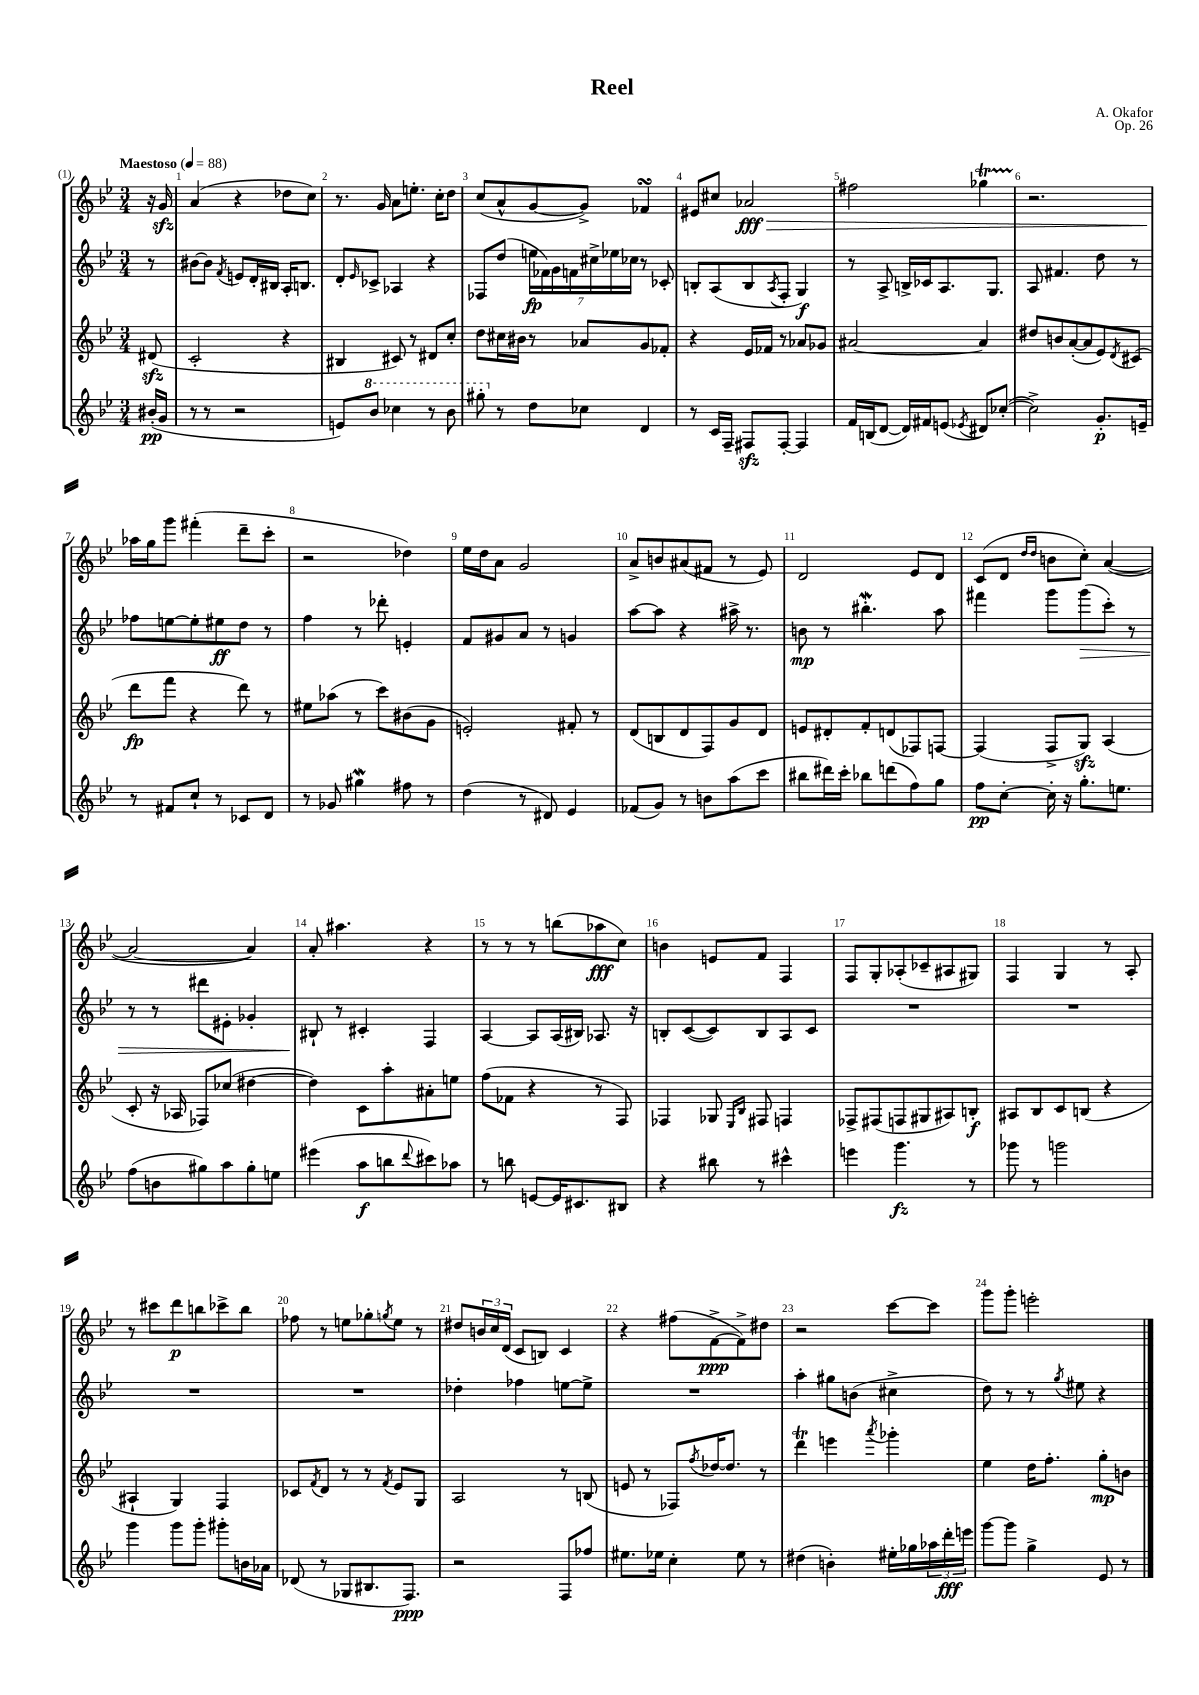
\header { title = "Reel" composer = "A. Okafor" opus = "Op. 26" }
<<
\new StaffGroup <<
\new Staff = "s0" {
    \clef treble \key bes \major \numericTimeSignature \time 3/4 \partial 8 \tempo "Maestoso" 4 = 88
    r16 g'16\sfz |
    a'4( r4 des''8 c''8) |
    r8. g'16 a'8 e''8.-. c''16-. d''8 |
    c''8( a'8-^ g'8~ g'8->) fes'4\turn |
    eis'8 cis''8 aes'2\fff\> |
    fis''2 ges''4\startTrillSpan |
    r2.\stopTrillSpan |
    aes''16\! g''16 g'''8 fis'''4-.( d'''8-- c'''8-. |
    r2 des''4) |
    ees''16 d''16 a'8 g'2 |
    a'8-> b'8 ais'8( fis'8 r8 ees'8) |
    d'2 ees'8 d'8 |
    c'8( d'8 \grace { d''16 d''16 } b'8 c''8-.) a'4~( |
    a'2~ a'4) |
    a'8-. ais''4. r4 |
    r8 r8 r8 b''8( aes''8\fff c''8) |
    b'4 e'8 f'8 f4 |
    f8 g8-. aes8-.( ces'8-- ais8 gis8) |
    f4 g4 r8 a8-. |
    r8 cis'''8 d'''8\p b''8 ces'''8-> b''8 |
    fes''8 r8 e''8 ges''8-. \acciaccatura { g''8 } e''8 r8 |
    dis''8 \tuplet 3/2 { b'16 c''16 d'16( } c'8 b8) c'4 |
    r4 fis''8( f'8~->\ppp f'8->) dis''8 |
    r2 c'''8~ c'''8 |
    g'''8 g'''8-. e'''2-. \bar "|." |
}
\new Staff = "s1" {
    \clef treble \key bes \major \numericTimeSignature \time 3/4 \partial 8
    r8 |
    bis'8~ bis'8 \acciaccatura { f'8 } e'8 d'16-. bis16 a16-. b8. |
    d'8-. \grace { ees'16 } ces'8-> aes4 r4 |
    fes8 d''8( \tuplet 7/4 { e''16\fp fes'16) g'16 f'16 cis''16-> ees''16 ces''16 } r8 ces'8-. |
    b8-. a8( b8 \acciaccatura { a8 } f8-. g4\f) |
    r8 a8-> b16-> ces'16 a8. g8. |
    a8 fis'4. d''8 r8 |
    fes''8 e''8~ e''8-. eis''8\ff d''8 r8 |
    f''4 r8 des'''8-. e'4-. |
    f'8 gis'8 a'8 r8 g'4 |
    a''8~ a''8 r4 ais''16-> r8. |
    b'8\mp r8 bis''4.-.\mordent a''8 |
    fis'''4 g'''8 g'''8\>( c'''8-.) r8 |
    r8 r8 dis'''8 eis'8-. ges'4-. |
    bis8-!\! r8 cis'4-. f4 |
    a4~ a8 a16( bis16) aes8. r16 |
    b8-. c'8~( c'8) b8 a8 c'8 |
    R2. |
    R2. |
    R2. |
    R2. |
    des''4-. fes''4 e''8~ e''8-> |
    R2. |
    a''4-. gis''8 b'8( cis''4-> |
    d''8) r8 r8 \acciaccatura { g''8 } eis''8 r4 \bar "|." |
}
\new Staff = "s2" {
    \clef treble \key bes \major \numericTimeSignature \time 3/4 \partial 8
    dis'8\sfz( |
    c'2-. r4 |
    bis4 cis'8) r8 dis'8 c''8-. |
    d''8 cis''16 bis'16 r8 aes'8 g'8 fes'8-. |
    r4 ees'16 fes'16 r8 aes'8 ges'8 |
    ais'2~ ais'4 |
    dis''8 b'8 a'8~-.( a'8 ees'8) \acciaccatura { d'8 } cis'8( |
    d'''8\fp f'''8 r4 d'''8) r8 |
    eis''8 aes''8( r8 c'''8) bis'8( g'8 |
    e'2-.) fis'8-. r8 |
    d'8( b8 d'8 f8) g'8 d'8 |
    e'8 dis'8-. f'8-. d'8( fes8) f8~ |
    f4( f8-> g8\sfz) a4( |
    c'8-. r16 aes16 fes8) ces''8( dis''4~ |
    dis''4) c'8 a''8-. ais'8-. e''8 |
    f''8( fes'8 r4 r8 f8) |
    fes4 ges8 \grace { ees16 bes16 } fis8 f4 |
    fes8-> fis8( f8 gis8 ais8) b8-.\f |
    ais8 bes8 c'8 b8( r4 |
    ais4-! g4) f4 |
    ces'8 \acciaccatura { f'8 } d'8 r8 r8 \acciaccatura { f'8 } ees'8 g8 |
    a2 r8 b8( |
    e'8 r8 fes8) \acciaccatura { f''8 } des''16~ des''8. r8 |
    d'''4\trill e'''4 \acciaccatura { a'''8 } ges'''4-. |
    ees''4 d''16 f''8.-. g''8-.\mp b'8 \bar "|." |
}
\new Staff = "s3" {
    \clef treble \key bes \major \numericTimeSignature \time 3/4 \partial 8
    bis'16-.\pp( g'16 |
    r8 r8 r2 |
    e'8) \ottava #1 bes''8 ces'''4 r8 bes''8 |
    gis'''8-. \ottava #0 r8 d''8 ces''8 d'4 |
    r8 c'16 f16-- fis8\sfz fis8~-. fis4 |
    f'16 b16( d'8~ d'16) fis'16 e'8( \acciaccatura { ees'8 } dis'8) ces''8~-.( |
    ces''2->) g'8.-.\p e'16-- |
    r8 fis'8 c''8-! r8 ces'8 d'8 |
    r8 ges'8 gis''4\mordent fis''8 r8 |
    d''4( r8 dis'8) ees'4 |
    fes'8( g'8) r8 b'8 a''8( c'''8 |
    bis''8 dis'''16) c'''16-. bes''8 d'''8( f''8) g''8 |
    f''8\pp c''8~-. c''16-. r16 g''8.-. e''8. |
    f''8( b'8 gis''8) a''8 gis''8-. e''8 |
    eis'''4( a''8\f b''8 \appoggiatura { d'''8 } cis'''8) aes''8 |
    r8 b''8 e'8~ e'16 cis'8. bis8 |
    r4 bis''8 r8 cis'''4-^ |
    e'''4 g'''4.\fz r8 |
    ges'''8 r8 g'''2 |
    g'''4 g'''8 g'''8-. gis'''8-. b'16 aes'16 |
    des'8( r8 ges8 bis8. f8.\ppp) |
    r2 f8 fes''8 |
    eis''8. ees''16 c''4-. ees''8 r8 |
    dis''4( b'4-.) eis''16-. ges''16 \tuplet 3/2 { aes''16 d'''16-.\fff e'''16 } |
    g'''8~ g'''8 g''4-> ees'8 r8 \bar "|." |
}
>>
>>
\layout { \context { \Score \override BarNumber.break-visibility = ##(#f #t #t) barNumberVisibility = #all-bar-numbers-visible } }
